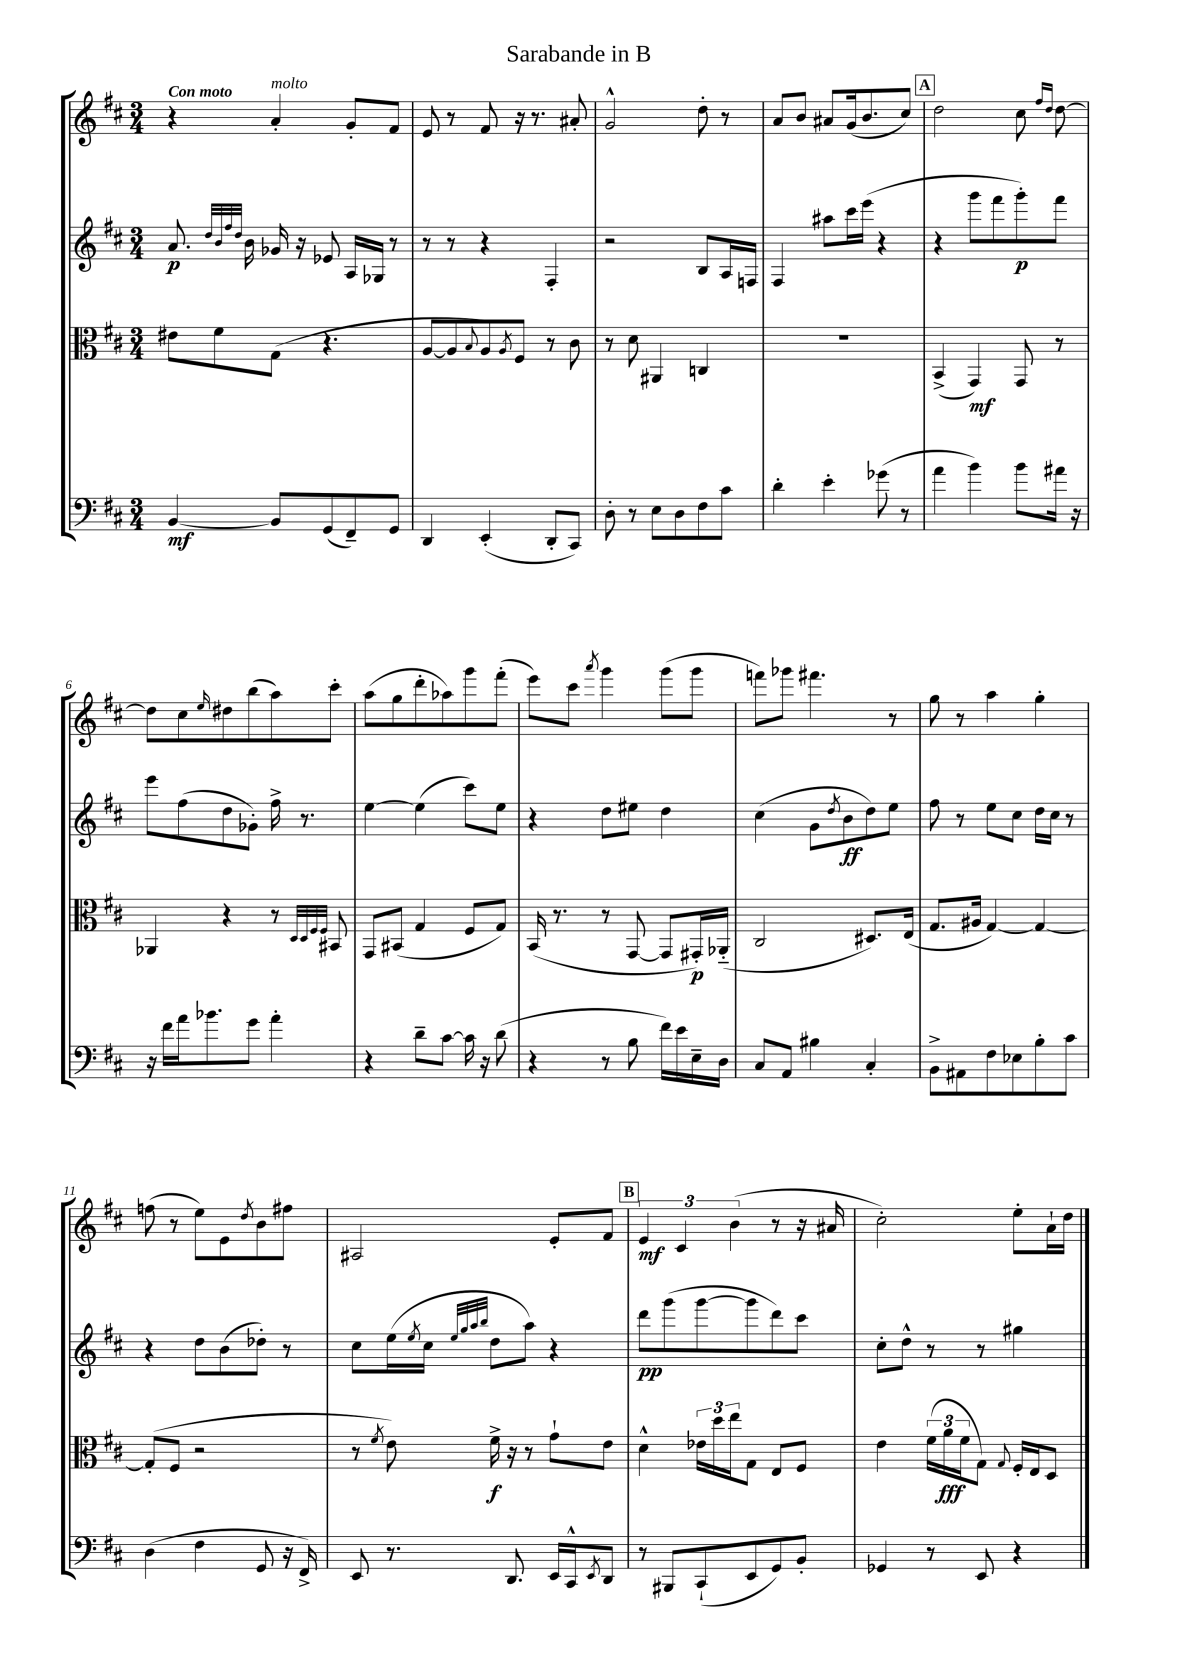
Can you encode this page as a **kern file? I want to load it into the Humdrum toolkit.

**kern	**kern	**kern	**kern
*staff4	*staff3	*staff2	*staff1
*clefF4	*clefC3	*clefG2	*clefG2
*k[f#c#]	*k[f#c#]	*k[f#c#]	*k[f#c#]
*M3/4	*M3/4	*M3/4	*M3/4
[4BB	8e#	8.a	4r
.	8f#	.	.
.	.	32qqdd	.
.	.	32qqb	.
.	.	32qqff#	.
.	.	32qqdd	.
.	.	16b	.
8BB]	(8G	16g-	4a'
.	.	16r	.
(8GG	4.r	8e-	.
8FF#~)	.	16A	8g'
.	.	16G-	.
8GG	.	8r	8f#
=	=	=	=
4DD	[8A	8r	8e
.	8A]	8r	8r
.	8qqB	.	.
(4EE'	8A)	4r	8f#
.	8qA	.	.
.	8F#	.	16r
.	.	.	8.r
8DD'	8r	4F#'	.
8CC#)	8c#	.	8a#'
=	=	=	=
8D'	8r	2r	2g^^
8r	8d	.	.
8E	4AA#	.	.
8D	.	.	.
8F#	4C	8B	8dd'
8c#	.	16A	8r
.	.	16F	.
=	=	=	=
4d'	2.r	4F#	8a
.	.	.	8b
4e'	.	8aa#	8a#
.	.	16ccc#	(16g
.	.	(16eee	8.b
(8g-	.	4r	.
8r	.	.	8cc#)
=	=	=	=
4a	(4BB^	4r	2dd
4b)	4GG)	8ggg	.
.	.	8fff#	.
8b	8GG	8ggg')	8cc#
.	.	.	16qqff#
.	.	.	16qqdd
16a#	8r	8fff#	[8dd
16r	.	.	.
=	=	=	=
16r	4AA-	8eee	8dd]
16f#	.	.	.
16a	.	(8ff#	8cc#
8.b-	.	.	.
.	.	.	16qqee
.	4r	8dd	8dd#
8g	.	8g-')	(8bb
4a'	8r	16ff#^	8aa)
.	.	8.r	.
.	32qqD	.	.
.	32qqD	.	.
.	32qqF#	.	.
.	32qqF#	.	.
.	8BB#	.	8ccc#'
=	=	=	=
4r	8GG	[4ee	(8aa
.	(8BB#	.	8gg
8d~	4G	(4ee]	8ddd'
[8c#	.	.	8aa-)
16c#]	8F#	8ccc#)	8ggg
16r	.	.	.
(8d	8G)	8ee	(8fff#'
=	=	=	=
4r	(16BB	4r	8eee)
.	8.r	.	.
.	.	.	8ccc#
.	.	.	8qaaa
8r	8r	8dd	4ggg
8B	[8GG	8ee#	.
16f#)	8GG]	4dd	(8ggg
16e	.	.	.
16E~	16GG#')	.	8ggg
16D	(16AA-'~	.	.
=	=	=	=
8C#	2C#	(4cc#	8fff)
8AA	.	.	8ggg-
4B#	.	8g	4.fff#
.	.	8qdd	.
.	.	8b	.
4C#'	8.D#)	8dd)	.
.	.	8ee	8r
.	(16E	.	.
=	=	=	=
8BB^	8.G	8ff#	8gg
8AA#	.	8r	8r
.	16A#	.	.
8F#	[4G)	8ee	4aa
8E-	.	8cc#	.
8B'	4G_	16dd	4gg'
.	.	16cc#	.
8c#	.	8r	.
=	=	=	=
(4D	(8G']	4r	(8ff
.	8F#	.	8r
4F#	2r	8dd	8ee)
.	.	(8b	8e
.	.	.	8qdd
8GG	.	8dd-')	8b
16r	.	8r	8ff#
16FF#^)	.	.	.
=	=	=	=
8EE	8r	8cc#	2A#
.	8qf#	.	.
8.r	8e)	(16ee	.
.	.	8qee	.
.	.	16cc#	.
.	.	32qqee	.
.	.	32qqgg	.
.	.	32qqaa	.
.	.	32qqbb	.
.	16f#^	8dd	.
8.DD	16r	.	.
.	8r	8aa)	.
16EE	8g`	4r	8e'
16CC#^^	.	.	.
8qEE	.	.	.
8DD	8e	.	8f#
=	=	=	=
8r	4d^^	8ddd	6e
8BBB#	.	(8ggg	.
.	.	.	6c#
(8CC#`	24e-	[8ggg	.
.	24dd	.	.
.	24ee	.	(6b
8EE	8G	8ggg]	.
8GG)	8E	8ddd)	8r
8BB'	8F#	8ccc#	16r
.	.	.	16a#
=	=	=	=
4GG-	4e	8cc#'	2cc#')
.	.	8dd^^	.
8r	(24f#	8r	.
.	24a	.	.
.	24f#	.	.
8EE	8G)	8r	.
.	8qqG	.	.
4r	16F#'	4gg#	8ee'
.	16E	.	.
.	8D	.	16a`
.	.	.	16dd
==	==	==	==
*-	*-	*-	*-
